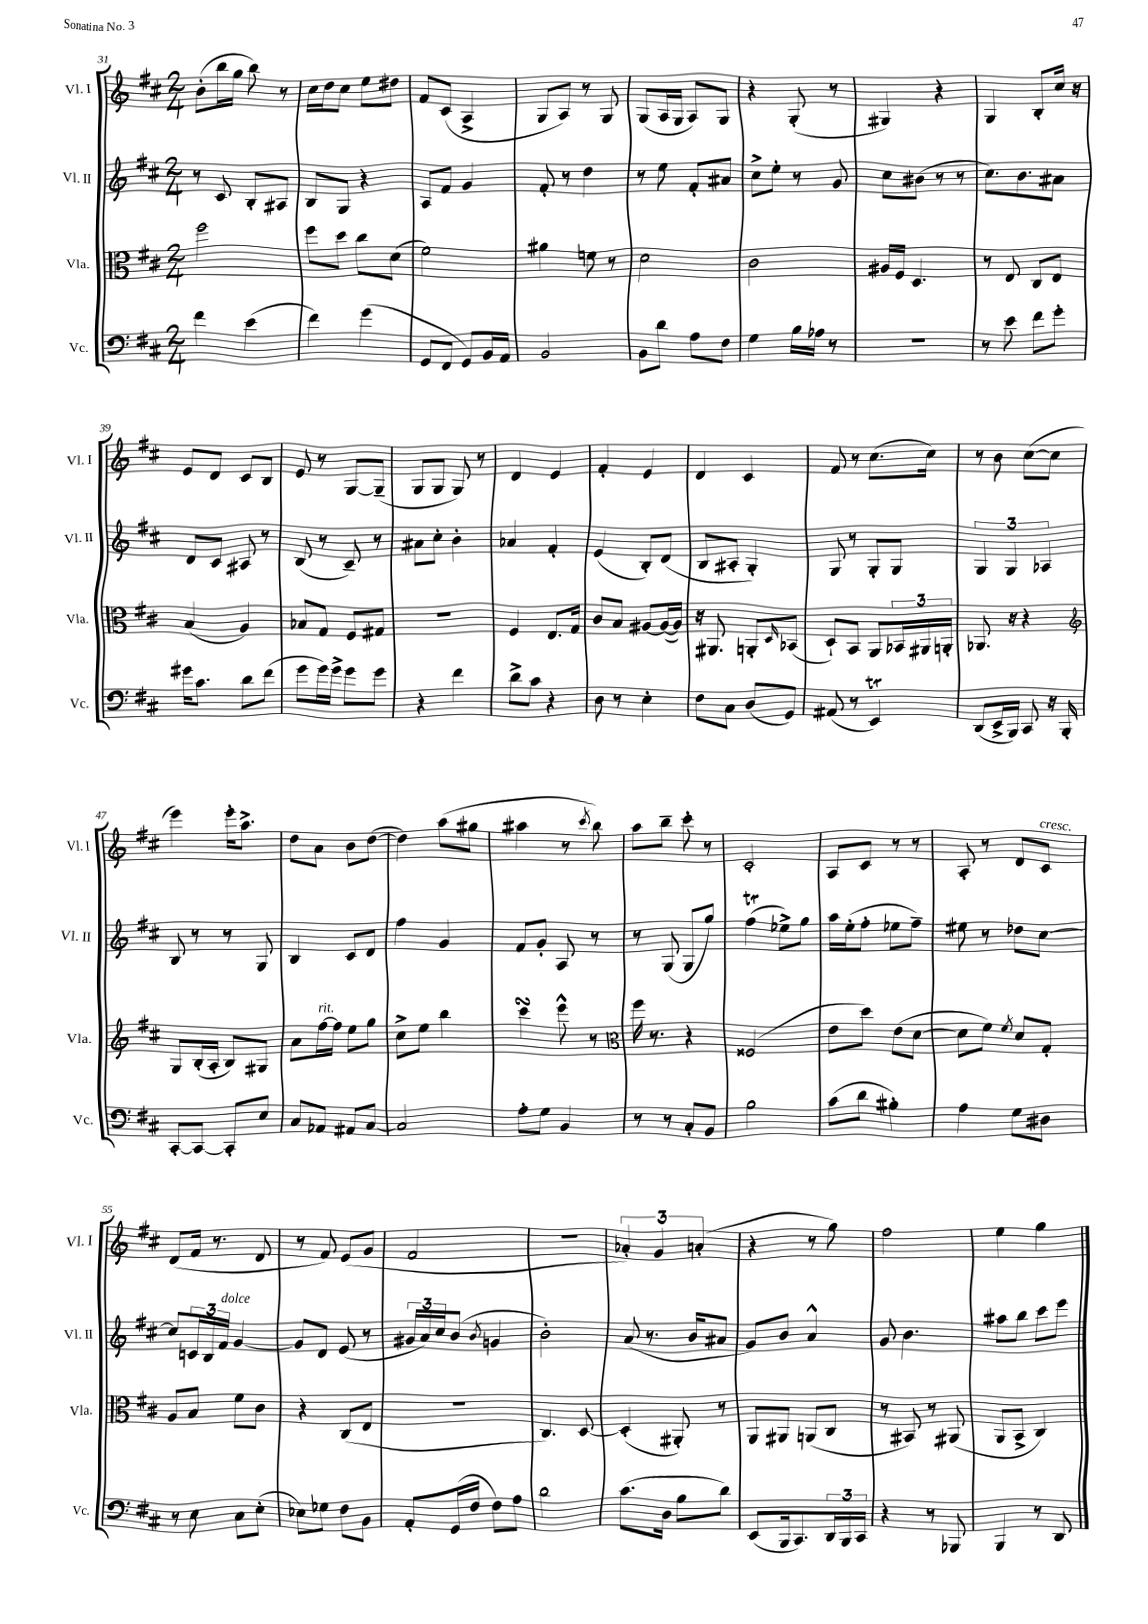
<<
\new StaffGroup <<
\new Staff = "s0" \with { instrumentName = "Vl. I" shortInstrumentName = "Vl. I" } {
    \clef treble \key d \major \numericTimeSignature \time 2/4
    b'8-.( b''16 g''16 b''8) r8 |
    cis''16 d''16 cis''8 e''8 dis''8 |
    fis'8 cis'8( a4-> |
    g8 a8) r8 g8 |
    g8( a16 g16 a8) g8 |
    r4 g8-.( r8 |
    gis4) r4 |
    g4 b8-. cis''16 r16 |
    e'8 d'8 cis'8 b8 |
    e'8 r8 g8~ g8--( |
    g8 g8 g8) r8 |
    d'4 e'4 |
    fis'4-. e'4 |
    d'4 cis'4 |
    fis'8 r8 cis''8.( cis''16) |
    r8 b'8 cis''8~( cis''8 |
    e'''4) e'''16-. a''8.-> |
    d''8 a'8 b'8 d''8~( |
    d''4) a''8( gis''8 |
    ais''4 r8 \acciaccatura { cis'''8 } b''8) |
    a''8 b''8-- cis'''8-. r8 |
    cis'2-. |
    a8 cis'8 r8 r8 |
    a8-. r8 d'8 cis'8^\markup { \italic "cresc." } |
    d'8( fis'16 r8. d'8 |
    r8 fis'8) e'8( g'8 |
    fis'2 |
    R2 |
    \tuplet 3/2 { aes'4-.) g'4 a'4-.( } |
    r4 r8 g''8) |
    fis''2 |
    e''4 g''4 \bar "|." |
}
\new Staff = "s1" \with { instrumentName = "Vl. II" shortInstrumentName = "Vl. II" } {
    \clef treble \key d \major \numericTimeSignature \time 2/4
    r8 cis'8 b8-. ais8 |
    b8 g8 r4 |
    a8 fis'8 g'4 |
    fis'8-. r8 d''4 |
    r8 e''8 fis'8-. ais'8 |
    cis''8-> e''8-. r8 g'8 |
    cis''8 bis'8( r8 r8 |
    cis''8.) b'8. ais'8 |
    d'8 cis'8 ais8 r8 |
    b8( r8 cis'8--) r8 |
    ais'8 cis''8-. b'4-. |
    aes'4 fis'4-. |
    e'4( b8-.) d'8( |
    b8 ais8-. g4-.) |
    g8 r8 g8-. g8 |
    \tuplet 3/2 { g4 g4 aes4 } |
    b8 r8 r8 g8 |
    b4 cis'8 d'8 |
    fis''4 g'4 |
    fis'8 g'8-. a8 r8 |
    r8 g8( g8 g''8) |
    fis''4\trill( ees''8->) g''8 |
    a''16 e''16-.( fis''8-. ees''8 fis''8--) |
    eis''8 r8 des''8 cis''8~ |
    cis''8 \tuplet 3/2 { c'16 b16 fis'16^\markup { \italic "dolce" } } g'4~ |
    g'8 d'8 e'8( r8 |
    \tuplet 3/2 { gis'16 a'16) cis''16 } b'8( \acciaccatura { b'8 } g'4 |
    b'2-.) |
    a'8( r8. b'16 ais'8 |
    g'8) b'8 a'4-^ |
    g'8 b'4. |
    ais''8 b''8 cis'''8 e'''8 \bar "|." |
}
\new Staff = "s2" \with { instrumentName = "Vla." shortInstrumentName = "Vla." } {
    \clef alto \key d \major \numericTimeSignature \time 2/4
    fis''2 |
    fis''8 d''8 cis''8 d'8( |
    fis'2) |
    ais'4 f'8 r8 |
    d'2 |
    cis'2 |
    ais16 fis16 d4. |
    r8 e8 cis8 e8 |
    b4( a4) |
    bes8 g8 fis8 gis8 |
    R2 |
    fis4 e8. g16 |
    cis'8 b8 ais8~ ais16~( ais16) |
    r16 ais,8. a,8-. \grace { d16 } bes,8( |
    d8-!) b,8 a,8 \tuplet 3/2 { bes,16 ais,16 a,16-. } |
    aes,8. r16 r4 |
    \clef treble g8 b16-.( a16-. b8) gis8 |
    a'8 fis''16~^\markup { \italic "rit." } fis''16 e''8 g''8 |
    cis''8-> e''8 b''4 |
    cis'''4\turn e'''8-^ r8 |
    \clef alto fis''16 r8. r4 |
    fisis2( |
    e'8 d''8) e'8( d'8~ |
    d'8 fis'8) \acciaccatura { fis'8 } d'8 g8-. |
    a8 b8 fis'8 cis'8 |
    r4 cis8( e8 |
    R2 |
    cis4.) d8~ |
    d4-.( ais,8-.) r8 |
    a,8 ais,8 a,8( cis8 |
    r8 bis,8) r8 ais,8( |
    a,8 b,8-> cis4) \bar "|." |
}
\new Staff = "s3" \with { instrumentName = "Vc." shortInstrumentName = "Vc." } {
    \clef bass \key d \major \numericTimeSignature \time 2/4
    fis'4 e'4( |
    fis'4) g'4( |
    g,8 fis,8 g,8) b,16 a,16 |
    b,2 |
    b,8 d'8 a8 fis8 |
    g4 b16 aes16 r8 |
    r2 |
    r8 e'8 fis'8 g'8-. |
    gis'16 cis'8. d'8 fis'8( |
    g'8 g'16) g'16-> g'8 g'8 |
    r4 fis'4 |
    d'8-> cis'8 r4 |
    d8 r8 e4-. |
    fis8 cis8 d8( g,8) |
    ais,8( r8 e,4\trill) |
    d,8( e,16-> b,,16) cis,8 r16 b,,16-. |
    cis,8~-. cis,8~ cis,8-. e8 |
    cis8 aes,8 ais,8 cis8~ |
    cis2 |
    a8-. g8 b,4 |
    r8 r8 cis8-. b,8 |
    b2 |
    cis'8( d'8 bis4-.) |
    a4 g8 dis8 |
    r8 e8 cis8 e8-.( |
    ees8) ges8 fis8 b,8 |
    a,8-. g,16( fis16 fis8) a8 |
    d'2 |
    cis'8.( d16 b8 d'8) |
    e,8( b,,16 cis,8.) \tuplet 3/2 { d,16 b,,16 cis,16 } |
    r4 r8 bes,,8 |
    b,,4 r8 d,8 \bar "|." |
}
>>
>>
\layout { \context { \Score currentBarNumber = #31 } }
